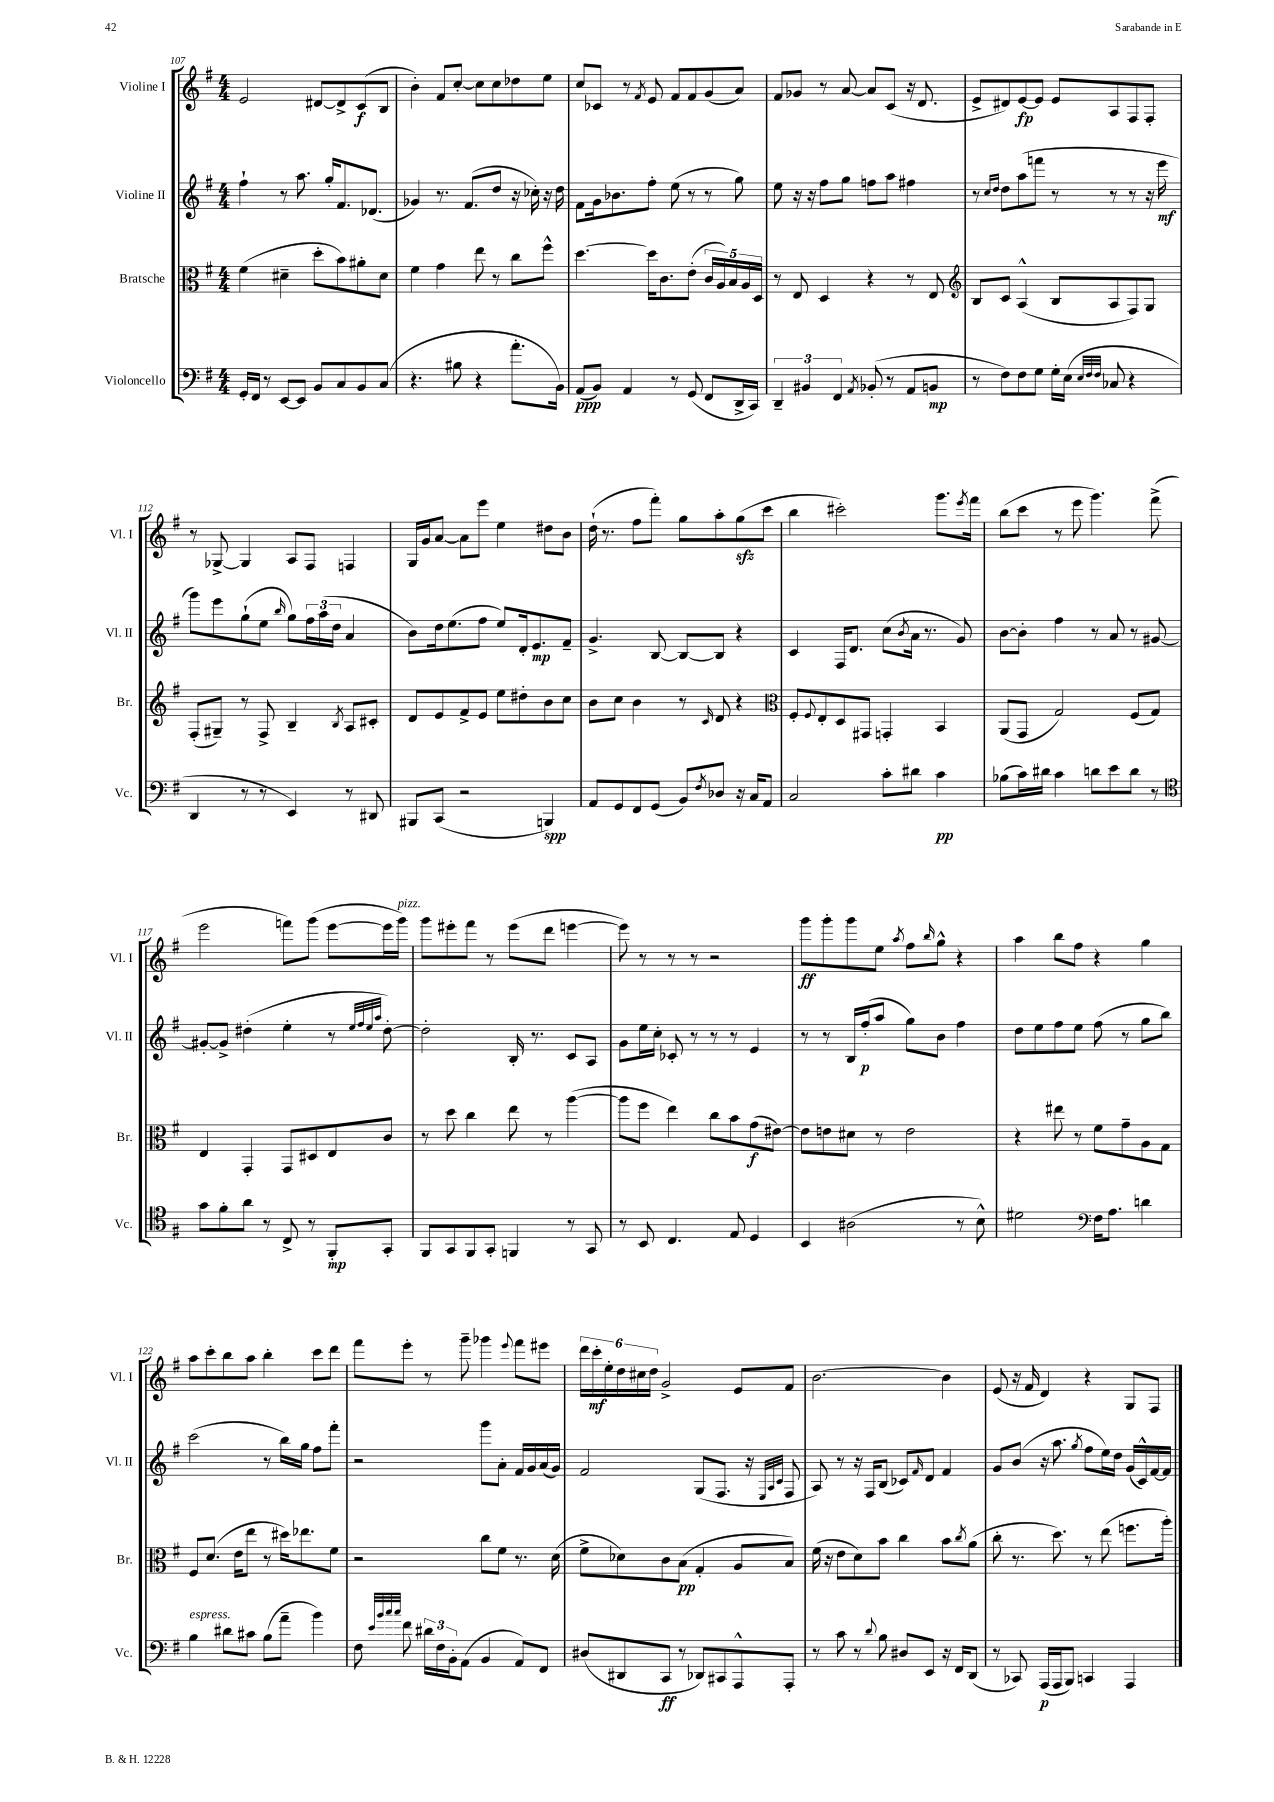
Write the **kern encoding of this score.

**kern	**kern	**kern	**kern
*staff4	*staff3	*staff2	*staff1
*clefF4	*clefC3	*clefG2	*clefG2
*k[f#]	*k[f#]	*k[f#]	*k[f#]
*M4/4	*M4/4	*M4/4	*M4/4
16GG'/LL	(4f#\	4ff#`\	2e/
16FF#/JJ	.	.	.
8r	.	.	.
[8EE/L	4d#~\	8r	.
8EE/]J	.	8.aa\	.
8BB/L	8dd'\L	.	[8d#/L
.	.	16gg'/LK	.
8C/	8b\)	8.f#/	8d#^/]
8BB/	8a#'\	.	(8c/
.	.	(8.d-/J	.
(8C/J	8d#\J	.	8B/J
=	=	=	=
4.r	4f#\	4g-/)	4b'\)
.	4g\	8.r	8f#/L
8B#\	.	.	[8cc'/J
.	.	(8.f#/L	.
4r	8ee\	.	8cc\]L
.	8r	8dd/J	8cc\
8.a'\L	8cc\L	16r	8dd-\
.	.	16cc-'\)	.
.	8ff#^^\J	16r	8ee\J
16BB\Jk)	.	16dd\	.
=	=	=	=
(8AA/L	[4.dd\	8f#\L	8cc/L
8BB/J)	.	16g\k	8c-/J
.	.	8.b-\	.
4AA/	.	.	8r
.	.	.	8qf#/
.	16dd\]LK	8ff#'\J	8e/
.	8.c\	.	.
8r	.	(8ee\	8f#/L
(8GG/	(8e'\J	8r	8f#/
8FF#/L	20c/LL	8r	(8g/
.	20A/)	.	.
.	20B/	.	.
16DD^/L	.	8gg\)	8a/J)
.	20A/	.	.
16CC/JJ)	.	.	.
.	20D/JJ	.	.
=	=	=	=
6DD~/	8r	8ee\	8f#/L
.	8E/	16r	8g-/J
6BB#/	.	.	.
.	.	16r	.
.	4D/	8ff#\L	8r
6FF#/	.	.	.
.	.	8gg\J	[8a/
8qAA/	.	.	.
(8BB-'/	4r	8ff\L	8a/]L
8r	.	8aa\J	(8c/J
8AA/L	8r	4ff#\	16r
.	.	.	8.d/
8BB/J	8E/	.	.
=	=	=	=
*	*clefG2	*	*
8r	8B/L	8r	8e^/L
.	.	16qqcc/LL	.
.	.	16qqdd/JJ	.
8F#\L)	8c/J	8dd\L	8d#/)
8F#\	(4A^^/	(8aa\	[8e/
8G\J	.	8fff\J	8e/]J
16G'\LL	8B/L	8r	8e/L
(16E\JJ	.	.	.
32qqE/LLL	.	.	.
32qqF#/	.	.	.
32qqF#/JJJ	.	.	.
8C-/	8A/	8r	8A/
4r	8F#/)	8r	8F#/
.	8G/J	16r	8F#'/J
.	.	16eee\	.
=	=	=	=
4DD/	(8F#'/L	8ggg\L)	8r
.	8G#~/J)	8eee\	[8G-^/
8r	8r	(8gg`\	4G-/]
8r	8F#^/	8ee\J	.
.	.	16qqbb/	.
4EE/)	4B~/	8gg\L)	8A/L
.	.	24ff#\L	8F#/J
.	.	(24aa\	.
.	.	24dd\JJ	.
.	8qB/	.	.
8r	8A/L	4a/	4F/
8DD#/	8c#'/J	.	.
=	=	=	=
8BBB#/L	8d/L	8b\L)	16G/LL
.	.	.	16g/J
(8CC/J	8e/	16dd\k	[8a/J
.	.	(8.ee\	.
2r	8f#^/	.	8a\]L
.	8e/J	8ff#\J	8eee\J
.	8ee\L	8ee/L)	4ee\
.	8dd#'\	16d'/k	.
.	.	8.e/	.
4BBB/)	8b\	.	8dd#\L
.	8cc\J	8f#~/J	8b\J
=	=	=	=
8AA/L	8b\L	4.g^/	(16dd`\
.	.	.	8.r
8GG/	8cc\J	.	.
8FF#/	4b\	.	8ff#\L
(8GG/J	.	[8B/	8fff#'\J)
8BB/L)	8r	8B/_L	8gg\L
8qF#/	16qqc/	.	.
8D-/J	8d/	8B/]J	8aa'\
16r	4r	4r	(8gg\
16C/LK	.	.	.
8AA/J	.	.	8ccc\J
=	=	=	=
*	*clefC3	*	*
2C/	8F#'/L	4c/	4bb\
.	8qqF#/	.	.
.	8E'/	.	.
.	8D/	16F#/LK	2ccc#'\)
.	.	8.d/J	.
.	8GG#/J	.	.
8c'\L	4GG'/	(8cc\L	.
.	.	8qb/	.
8d#\J	.	16a\Jk	.
.	.	8.r	.
4c\	4BB/	.	8.ggg\L
.	.	8g/)	.
.	.	.	8qeee/
.	.	.	16fff#\Jk
=	=	=	=
(8B-\L	(8AA/L	[8b\L	(8bb\L
16c\L)	8GG/J	8b'\]J	8ccc\J
16d#\JJ	.	.	.
4c\	2G/)	4ff#\	8r
.	.	.	8eee\
8d\L	.	8r	4.ggg\)
8e\	.	8a/	.
8d\J	(8F#/L	8r	.
8r	8G/J)	[8g#/	(8fff#^\
=	=	=	=
*clefC4	*	*	*
8g\L	4E/	8g#'/_L	2eee\
8f#'\	.	8g#^/]J	.
8a\J	4GG'/	(4dd#'\	.
8r	.	.	.
8C^/	8GG/L	4ee'\	8fff\L)
8r	8D#/	.	(8ggg\J
8FF#'/L	8E/	8r	[8eee\L
.	.	32qqee/LLL	.
.	.	32qqff#/	.
.	.	32qqee/	.
.	.	32qqaa/JJJ	.
8GG'/J	8c/J	[8dd#'\)	16eee\]L
.	.	.	16ggg\JJ)
=	=	=	=
8FF#/L	8r	2dd#'\]	8ggg\L
8GG/	8dd\	.	8eee#'\
8FF#/	4cc\	.	8fff#\J
8GG'/J	.	.	8r
4FF/	8ee\	16B'/	(8eee#\L
.	.	8.r	.
.	8r	.	8ddd\J
8r	([4aa\	8c/L	[4eee\
8GG/	.	8A/J	.
=	=	=	=
8r	8aa\]L	8g\L	8eee\])
8BB/	8ff#\J	16ee\L	8r
.	.	16cc'\JJ	.
4.C/	4ee\)	8c-'/	8r
.	.	8r	8r
.	8cc\L	8r	2r
8E/	8b\	8r	.
4D/	(8g\	4e/	.
.	[8e#\J)	.	.
=	=	=	=
4BB/	8e#\]L	8r	8ggg\L
.	8e\	8r	8ggg'\
(2A#\	8d#\J	16B/LL	8ggg\
.	.	(16ff#'/J	.
.	8r	8aa/J	8ee\J
.	.	.	8qaa/
.	2e\	8gg\L)	8ff#\L
.	.	.	16qqbb/
.	.	8b\J	8gg^^\J
8r	.	4ff#\	4r
8B^^\)	.	.	.
=	=	=	=
2d#\	4r	8dd\L	4aa\
.	.	8ee\	.
.	8ee#\	8ff#\	8bb\L
.	8r	8ee\J	8ff#\J
*clefF4	*	*	*
16F#\LK	8f#\L	(8ff#\	4r
8.A\J	.	.	.
.	8g~\	8r	.
4d\	8A\	8gg\L	4gg\
.	8G\J	8bb\J)	.
=	=	=	=
4B\	8F#/L	(2ccc\	8aa\L
.	(8.d/J	.	8ccc'\
8d#\L	.	.	8bb\
.	16e\LK	.	.
8c#\J	8ee\J	.	8aa\J
(8B\L	8r	8r	4bb'\
8a~\J	16dd#\LK)	16bb\LL)	.
.	8.ee-\	16gg\JJ	.
4b\)	.	8ff#\L	8ccc\L
.	8f#\J	8fff#'\J	8ddd\J
=	=	=	=
8F#\	2r	2r	8fff#\L
32qqe/LLL	.	.	.
32qqb/	.	.	.
32qqcc/	.	.	.
32qqcc/JJJ	.	.	.
8f#\	.	.	8eee'\J
24d#\LL	.	.	8r
24F#\	.	.	.
24BB'\J	.	.	.
(8AA\J	.	.	8ggg~\
4BB/	8cc\L	8ggg\L	4ggg-\
.	8f#\J	8a'\J	.
.	.	.	8qqeee/
8AA/L)	8.r	16f#/LL	8fff#\L
.	.	16g/	.
8FF#/J	.	(16a/	8eee#\J
.	(16d\	16g/JJ)	.
=	=	=	=
(8D#/L	8f#^\L	2f#/	24ddd\LL
.	.	.	24ccc'\
.	.	.	24ee'\
8DD#/	8d-\)	.	24dd\
.	.	.	24cc#\
.	.	.	24dd\JJ
8CC/J	8c\	.	2g^/
8r	(8B\J	.	.
8DD-/L)	4G'/	(8G/L	.
8CC#/	.	8.F#/J	.
8AAA^^/	8A/L	.	8e/L
.	.	16r	.
.	.	32qqE/LLL	.
.	.	32qqA/	.
.	.	32qqc/JJJ	.
8AAA'/J	8B/J)	8F#/	8f#/J
=	=	=	=
8r	(16f#\	8A/)	[2.b\
.	16r	.	.
8c\	8e\L	8r	.
8r	8d\)	16r	.
.	.	16F#/LK	.
8qqd/	.	.	.
8B\	8b\J	(8B/J	.
8D#/L	4cc\	8c-/L)	.
.	.	16qqf#/	.
8EE/J	.	8d/J	.
16r	8b\L	4f#/	4b\]
16FF#/LK	.	.	.
.	8qcc/	.	.
(8DD/J	(8a\J	.	.
=	=	=	=
8r	8cc'\	8g/L	(8e/
8CC-/)	8.r	(8b/J	16r
.	.	.	16f#/
(16AAA/LL	.	16r	4d/)
16AAA/J	8.dd\)	8.aa\	.
8BBB/J)	.	.	.
.	.	8qgg/	.
4CC/	8r	8ff#\L	4r
.	(8ee\	16ee\L)	.
.	.	16dd\JJ	.
4AAA/	8.ff\L	(16g/LL	8G/L
.	.	16c^^/)	.
.	.	[16f#/	8F#/J
.	16aa'\Jk)	16f#/]JJ	.
==	==	==	==
*-	*-	*-	*-
